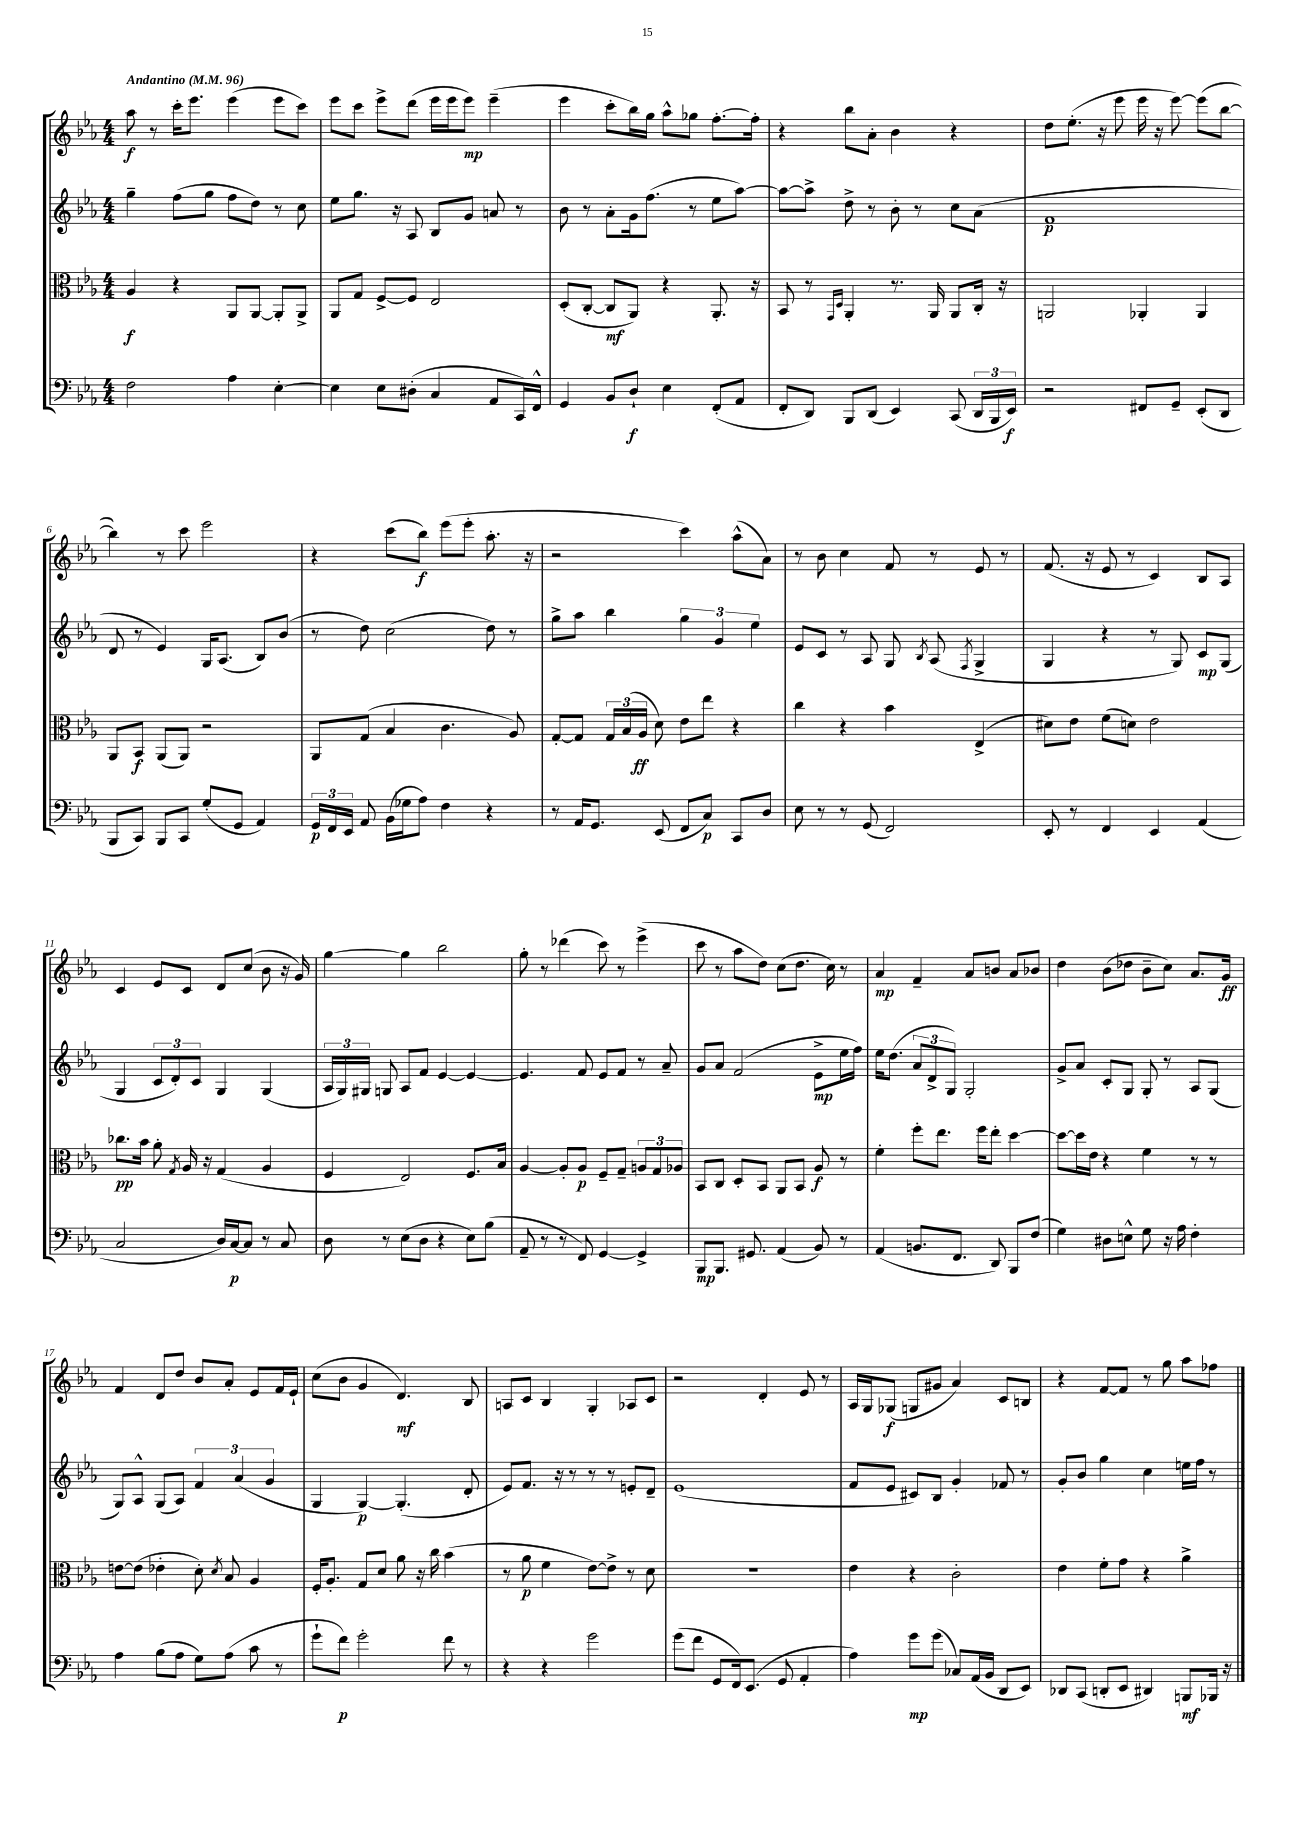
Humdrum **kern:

**kern	**dynam	**kern	**dynam	**kern	**dynam	**kern	**dynam
*part4	*part4	*part3	*part3	*part2	*part2	*part1	*part1
*staff4	*staff4	*staff3	*staff3	*staff2	*staff2	*staff1	*staff1
*clefF4	*	*clefC3	*	*clefG2	*	*clefG2	*
*k[b-e-a-]	*	*k[b-e-a-]	*	*k[b-e-a-]	*	*k[b-e-a-]	*
*M4/4	*	*M4/4	*	*M4/4	*	*M4/4	*
*MM96	*	*MM96	*	*MM96	*	*MM96	*
=1	=1	=1	=1	=1	=1	=1	=1
!	!	!	!	!	!	!LO:TX:a:B:t=Andantino	!
2F\	.	4A-/	f	4gg~\	.	8aa-\	f
.	.	.	.	.	.	8r	.
.	.	4r	.	(8ff\L	.	16ccc'\KL	.
.	.	.	.	.	.	8.eee-\J	.
.	.	.	.	8gg\J	.	.	.
4A-\	.	8AA-/L	.	8ff\L	.	(4eee-\	.
.	.	[8AA-/J	.	8dd\J)	.	.	.
[4E-'\	.	8AA-'/L]	.	8r	.	8eee-\L	.
.	.	8AA-^/J	.	8cc\	.	8ccc\J)	.
=2	=2	=2	=2	=2	=2	=2	=2
4E-\]	.	8AA-/L	.	8ee-\L	.	8eee-\L	.
.	.	8G/J	.	8.gg\J	.	8ccc\J	.
8E-\L	.	[8F^/L	.	.	.	8eee-^\L	.
.	.	.	.	16r	.	.	.
(8D#X'\J	.	8F/J]	.	8A-/	.	(8ddd\J	.
4C/	.	2E-/	.	8B-/L	.	16eee-\LL	.
.	.	.	.	.	.	16eee-\J	.
.	.	.	.	8g/J	.	8eee-\J)	mp
8AA-/L	.	.	.	8an/	.	(4eee-~\	.
16CC/L)	.	.	.	8r	.	.	.
16FF^^/JJ	.	.	.	.	.	.	.
=3	=3	=3	=3	=3	=3	=3	=3
4GG/	.	(8D'/L	.	8b-\	.	4eee-\	.
.	.	[8C'/J	.	8r	.	.	.
8BB-/L	.	8C/L]	mf	8a-'\L	.	8ccc'\L	.
8D`/J	f	8AA-/J)	.	16g\k	.	16bb-\L)	.
.	.	.	.	(8.ff\J	.	16gg\JJ	.
4E-\	.	4r	.	.	.	8aa-^^\L	.
.	.	.	.	8r	.	8gg-X\J	.
(8FF'/L	.	8.AA-'/	.	8ee-\L	.	[8.ff'\L	.
8AA-/J	.	.	.	[8aa-\J)	.	.	.
.	.	16r	.	.	.	16ff'\Jk]	.
=4	=4	=4	=4	=4	=4	=4	=4
8FF'/L	.	8BB-/	.	8aa-\L_	.	4r	.
8DD/J)	.	8r	.	8aa-^\J]	.	.	.
.	.	16qqGG/LL	.	.	.	.	.
.	.	16qqD/JJ	.	.	.	.	.
8BBB-/L	.	4AA-'/	.	8dd^\	.	8bb-\L	.
(8DD/J	.	.	.	8r	.	8a-'\J	.
4EE-/)	.	8.r	.	8b-'\	.	4b-\	.
.	.	.	.	8r	.	.	.
.	.	16AA-/	.	.	.	.	.
(8CC/	.	8AA-/L	.	8cc\L	.	4r	.
24DD/LL	.	16C'/Jk	.	(8a-\J	.	.	.
24BBB-/	.	.	.	.	.	.	.
.	.	16r	.	.	.	.	.
24EE-/JJ)	f	.	.	.	.	.	.
=5	=5	=5	=5	=5	=5	=5	=5
2r	.	2AAn/	.	1f	p	8dd\L	.
.	.	.	.	.	.	(8.ee-'\J	.
.	.	.	.	.	.	16r	.
.	.	.	.	.	.	8eee-\	.
8FF#X/L	.	4AA-X'/	.	.	.	16eee-\	.
.	.	.	.	.	.	16r	.
8GG~/J	.	.	.	.	.	[8eee-\)	.
(8EE-'/L	.	4AA-/	.	.	.	(8eee-\L]	.
8DD/J	.	.	.	.	.	[8bb-\J	.
!!LO:LB:g=z
=6	=6	=6	=6	=6	=6	=6	=6
8BBB-/L	.	8AA-/L	.	8d/	.	4bb-\])	.
8CC/J)	.	8BB-/J	f	8r	.	.	.
8BBB-/L	.	(8AA-/L	.	4e-/)	.	8r	.
8CC/J	.	8AA-/J)	.	.	.	8ccc\	.
(8G'/L	.	2r	.	16G/KL	.	2eee-\	.
.	.	.	.	(8.A-/J	.	.	.
8GG/J	.	.	.	.	.	.	.
4AA-/)	.	.	.	8B-/L)	.	.	.
.	.	.	.	(8b-/J	.	.	.
=7	=7	=7	=7	=7	=7	=7	=7
24GG/LL	p	8AA-/L	.	8r	.	4r	.
24FF/	.	.	.	.	.	.	.
24EE-/JJ	.	.	.	.	.	.	.
8AA-/	.	(8G/J	.	8dd\)	.	.	.
(16BB-\LL	.	4B-/	.	(2cc\	.	(8ccc\L	.
16G-X\J	.	.	.	.	.	.	.
8A-\J)	.	.	.	.	.	8bb-\J)	f
4F\	.	4.c\	.	.	.	(8eee-\L	.
.	.	.	.	.	.	8eee-'\J	.
4r	.	.	.	8dd\)	.	8.aa-'\	.
.	.	8A-/)	.	8r	.	.	.
.	.	.	.	.	.	16r	.
=8	=8	=8	=8	=8	=8	=8	=8
8r	.	[8G'/L	.	8gg^\L	.	2r	.
16AA-/KL	.	8G/J]	.	8aa-\J	.	.	.
8.GG/J	.	.	.	.	.	.	.
.	.	24G/LL	.	4bb-\	.	.	.
.	.	(24B-/	.	.	.	.	.
.	.	24A-/JJ	ff	.	.	.	.
(8EE-/	.	8d\)	.	.	.	.	.
8FF/L	.	8e-\L	.	6gg\	.	4ccc\)	.
8C/J)	p	8ee-\J	.	.	.	.	.
.	.	.	.	6g/	.	.	.
8CC/L	.	4r	.	.	.	(8aa-^^\L	.
.	.	.	.	6ee-\	.	.	.
8D/J	.	.	.	.	.	8a-\J)	.
=9	=9	=9	=9	=9	=9	=9	=9
8E-\	.	4cc\	.	8e-/L	.	8r	.
8r	.	.	.	8c/J	.	8b-\	.
8r	.	4r	.	8r	.	4cc\	.
(8GG/	.	.	.	8A-/	.	.	.
2FF/)	.	4b-\	.	8G/	.	8f/	.
.	.	.	.	8qB-/	.	.	.
.	.	.	.	(8A-/	.	8r	.
.	.	.	.	8qF/	.	.	.
.	.	(4E-^/	.	4G^/	.	8e-/	.
.	.	.	.	.	.	8r	.
=10	=10	=10	=10	=10	=10	=10	=10
8EE-'/	.	8d#X\L)	.	4G/	.	(8.f/	.
8r	.	8e-\J	.	.	.	.	.
.	.	.	.	.	.	16r	.
4FF/	.	(8f\L	.	4r	.	8e-/	.
.	.	8dn\J)	.	.	.	8r	.
4EE-/	.	2e-\	.	8r	.	4c/)	.
.	.	.	.	8G/)	.	.	.
(4AA-/	.	.	.	8c/L	mp	8B-/L	.
.	.	.	.	(8G/J	.	8A-/J	.
!!LO:LB:g=z
=11	=11	=11	=11	=11	=11	=11	=11
2C/	.	8.cc-X\L	pp	4G/	.	4c/	.
.	.	16b-\Jk	.	.	.	.	.
.	.	8a-'\	.	12c/L	.	8e-/L	.
.	.	.	.	12d'/)	.	.	.
.	.	8qG/	.	.	.	.	.
.	.	16A-/	.	.	.	8c/J	.
.	.	.	.	12c/J	.	.	.
.	.	16r	.	.	.	.	.
16D/LL)	.	(4G/	.	4G/	.	8d/L	.
[16C/J	p	.	.	.	.	.	.
8C/J]	.	.	.	.	.	(8cc/J	.
8r	.	4A-/	.	(4G/	.	8b-\	.
8C/	.	.	.	.	.	16r	.
.	.	.	.	.	.	16g/)	.
=12	=12	=12	=12	=12	=12	=12	=12
8D\	.	4F/	.	24A-/LL	.	[4gg\	.
.	.	.	.	24G/)	.	.	.
.	.	.	.	24G#X/JJ	.	.	.
8r	.	.	.	8Gn/	.	.	.
(8E-\L	.	2E-/)	.	8A-/L	.	4gg\]	.
8D\J	.	.	.	8f/J	.	.	.
4r	.	.	.	[4e-/	.	2bb-\	.
8E-\L)	.	8.F/L	.	4e-/_	.	.	.
(8B-\J	.	.	.	.	.	.	.
.	.	16B-/Jk	.	.	.	.	.
=13	=13	=13	=13	=13	=13	=13	=13
8AA-~/	.	[4A-/	.	4.e-/]	.	8gg'\	.
8r	.	.	.	.	.	8r	.
8r	.	8A-'/L]	.	.	.	(4ddd-X\	.
8FF/)	.	8A-/J	p	8f/	.	.	.
[4GG/	.	8F~/L	.	8e-/L	.	8ccc\)	.
.	.	8G~/J	.	8f/J	.	8r	.
4GG^/]	.	12An/L	.	8r	.	(4eee-^\	.
.	.	12G/	.	.	.	.	.
.	.	.	.	8a-~/	.	.	.
.	.	12A-X/J	.	.	.	.	.
=14	=14	=14	=14	=14	=14	=14	=14
8BBB-/L	mp	8BB-/L	.	8g/L	.	8ccc\	.
8.BBB-/J	.	8C/J	.	8a-/J	.	8r	.
.	.	8D'/L	.	(2f/	.	8aa-\L	.
8.GG#X/	.	.	.	.	.	.	.
.	.	8BB-/J	.	.	.	8dd\J)	.
(4AA-/	.	8AA-/L	.	.	.	(8cc\L	.
.	.	8BB-/J	.	.	.	8.dd\J	.
8BB-/)	.	8A-/	f	8e-^\L	mp	.	.
.	.	.	.	.	.	16cc\)	.
8r	.	8r	.	16ee-\L	.	8r	.
.	.	.	.	16ff\JJ)	.	.	.
=15	=15	=15	=15	=15	=15	=15	=15
(4AA-/	.	4f'\	.	16ee-\KL	.	4a-/	mp
.	.	.	.	(8.dd\J	.	.	.
8.BBn/L	.	8ff'\L	.	12a-/L	.	4f~/	.
.	.	.	.	12d^/	.	.	.
.	.	8.ee-\J	.	.	.	.	.
.	.	.	.	12G/J)	.	.	.
8.FF/J	.	.	.	.	.	.	.
.	.	.	.	2G'/	.	8a-/L	.
.	.	16ff\KL	.	.	.	.	.
8DD/)	.	8ee-'\J	.	.	.	8bn/J	.
8BBB-/L	.	[4dd\	.	.	.	8a-/L	.
(8F/J	.	.	.	.	.	8b-X/J	.
=16	=16	=16	=16	=16	=16	=16	=16
4G\)	.	8dd\L_	.	8g^/L	.	4dd\	.
.	.	16dd\L]	.	8a-/J	.	.	.
.	.	16e-\JJ	.	.	.	.	.
8D#X\L	.	4r	.	8c'/L	.	(8b-\L	.
8En^^\J	.	.	.	8G/J	.	8dd-X\J	.
8G\	.	4f\	.	8G'/	.	8b-~\L	.
16r	.	.	.	8r	.	8cc\J)	.
16A-\	.	.	.	.	.	.	.
4F'\	.	8r	.	8A-/L	.	8.a-/L	.
.	.	8r	.	(8G/J	.	.	.
.	.	.	.	.	.	16g/Jk	ff
!!LO:LB:g=z
=17	=17	=17	=17	=17	=17	=17	=17
4A-\	.	[8en\L	.	8G/L)	.	4f/	.
.	.	(8e\J]	.	8A-^^/J	.	.	.
(8B-\L	.	4e-X'\	.	(8G/L	.	8d/L	.
8A-\J	.	.	.	8A-/J)	.	8dd/J	.
8G\L)	.	8d'\)	.	6f/	.	8b-/L	.
.	.	8qd/	.	.	.	.	.
(8A-\J	.	8B-/	.	.	.	8a-'/J	.
.	.	.	.	(6a-/	.	.	.
8c\	.	4A-/	.	.	.	8e-/L	.
.	.	.	.	6g/	.	.	.
8r	.	.	.	.	.	16f/L	.
.	.	.	.	.	.	16e-`/JJ	.
=18	=18	=18	=18	=18	=18	=18	=18
8g`\L	.	16F'/KL	.	4G/	.	(8cc\L	.
.	.	8.A-'/J	.	.	.	.	.
8f\J)	p	.	.	.	.	8b-\J	.
2g'\	.	8G/L	.	[4G/)	p	4g/	.
.	.	8d/J	.	.	.	.	.
.	.	8a-\	.	(4.G'/]	.	4.d/)	mf
.	.	16r	.	.	.	.	.
.	.	16cc\	.	.	.	.	.
8f\	.	(4b-\	.	.	.	.	.
8r	.	.	.	8d'/	.	8B-/	.
=19	=19	=19	=19	=19	=19	=19	=19
4r	.	8r	.	8e-/L)	.	8An/L	.
.	.	8a-\	p	8.f/J	.	8c/J	.
4r	.	4f\	.	.	.	4B-/	.
.	.	.	.	16r	.	.	.
.	.	.	.	8r	.	.	.
2g\	.	[8e-\L)	.	8r	.	4G'/	.
.	.	8e-^\J]	.	8r	.	.	.
.	.	8r	.	8en'/L	.	8A-X/L	.
.	.	8d\	.	8d~/J	.	8c/J	.
=20	=20	=20	=20	=20	=20	=20	=20
(8g\L	.	1r	.	(1e-	.	2r	.
8f\J	.	.	.	.	.	.	.
8GG/L	.	.	.	.	.	.	.
16FF/k)	.	.	.	.	.	.	.
(8.EE-/J	.	.	.	.	.	.	.
.	.	.	.	.	.	4d'/	.
8GG/	.	.	.	.	.	.	.
4AA-'/	.	.	.	.	.	8e-/	.
.	.	.	.	.	.	8r	.
=21	=21	=21	=21	=21	=21	=21	=21
4A-\)	.	4e-\	.	8f/L	.	16A-/LL	.
.	.	.	.	.	.	16G/J	.
.	.	.	.	8e-/J	.	(8G-X/J	f
8g\L	mp	4r	.	8c#X/L)	.	8Gn/L	.
(8g\J	.	.	.	8B-/J	.	8g#X/J	.
8C-X/L)	.	2c'\	.	4g'/	.	4a-/)	.
(16AA-/L	.	.	.	.	.	.	.
16BB-/JJ	.	.	.	.	.	.	.
8DD/L	.	.	.	8f-X/	.	8c/L	.
8EE-/J)	.	.	.	8r	.	8Bn/J	.
=22	=22	=22	=22	=22	=22	=22	=22
8DD-X/L	.	4e-\	.	8g'/L	.	4r	.
(8CC/J	.	.	.	8b-/J	.	.	.
8DDn'/L	.	8f'\L	.	4gg\	.	[8f/L	.
8EE-/J	.	8g\J	.	.	.	8f/J]	.
4DD#X/)	.	4r	.	4cc\	.	8r	.
.	.	.	.	.	.	8gg\	.
8BBBn/L	mf	4a-^\	.	16een\LL	.	8aa-\L	.
.	.	.	.	16ff\JJ	.	.	.
16BBB-X/Jk	.	.	.	8r	.	8ff-X\J	.
16r	.	.	.	.	.	.	.
==	==	==	==	==	==	==	==
*-	*-	*-	*-	*-	*-	*-	*-
